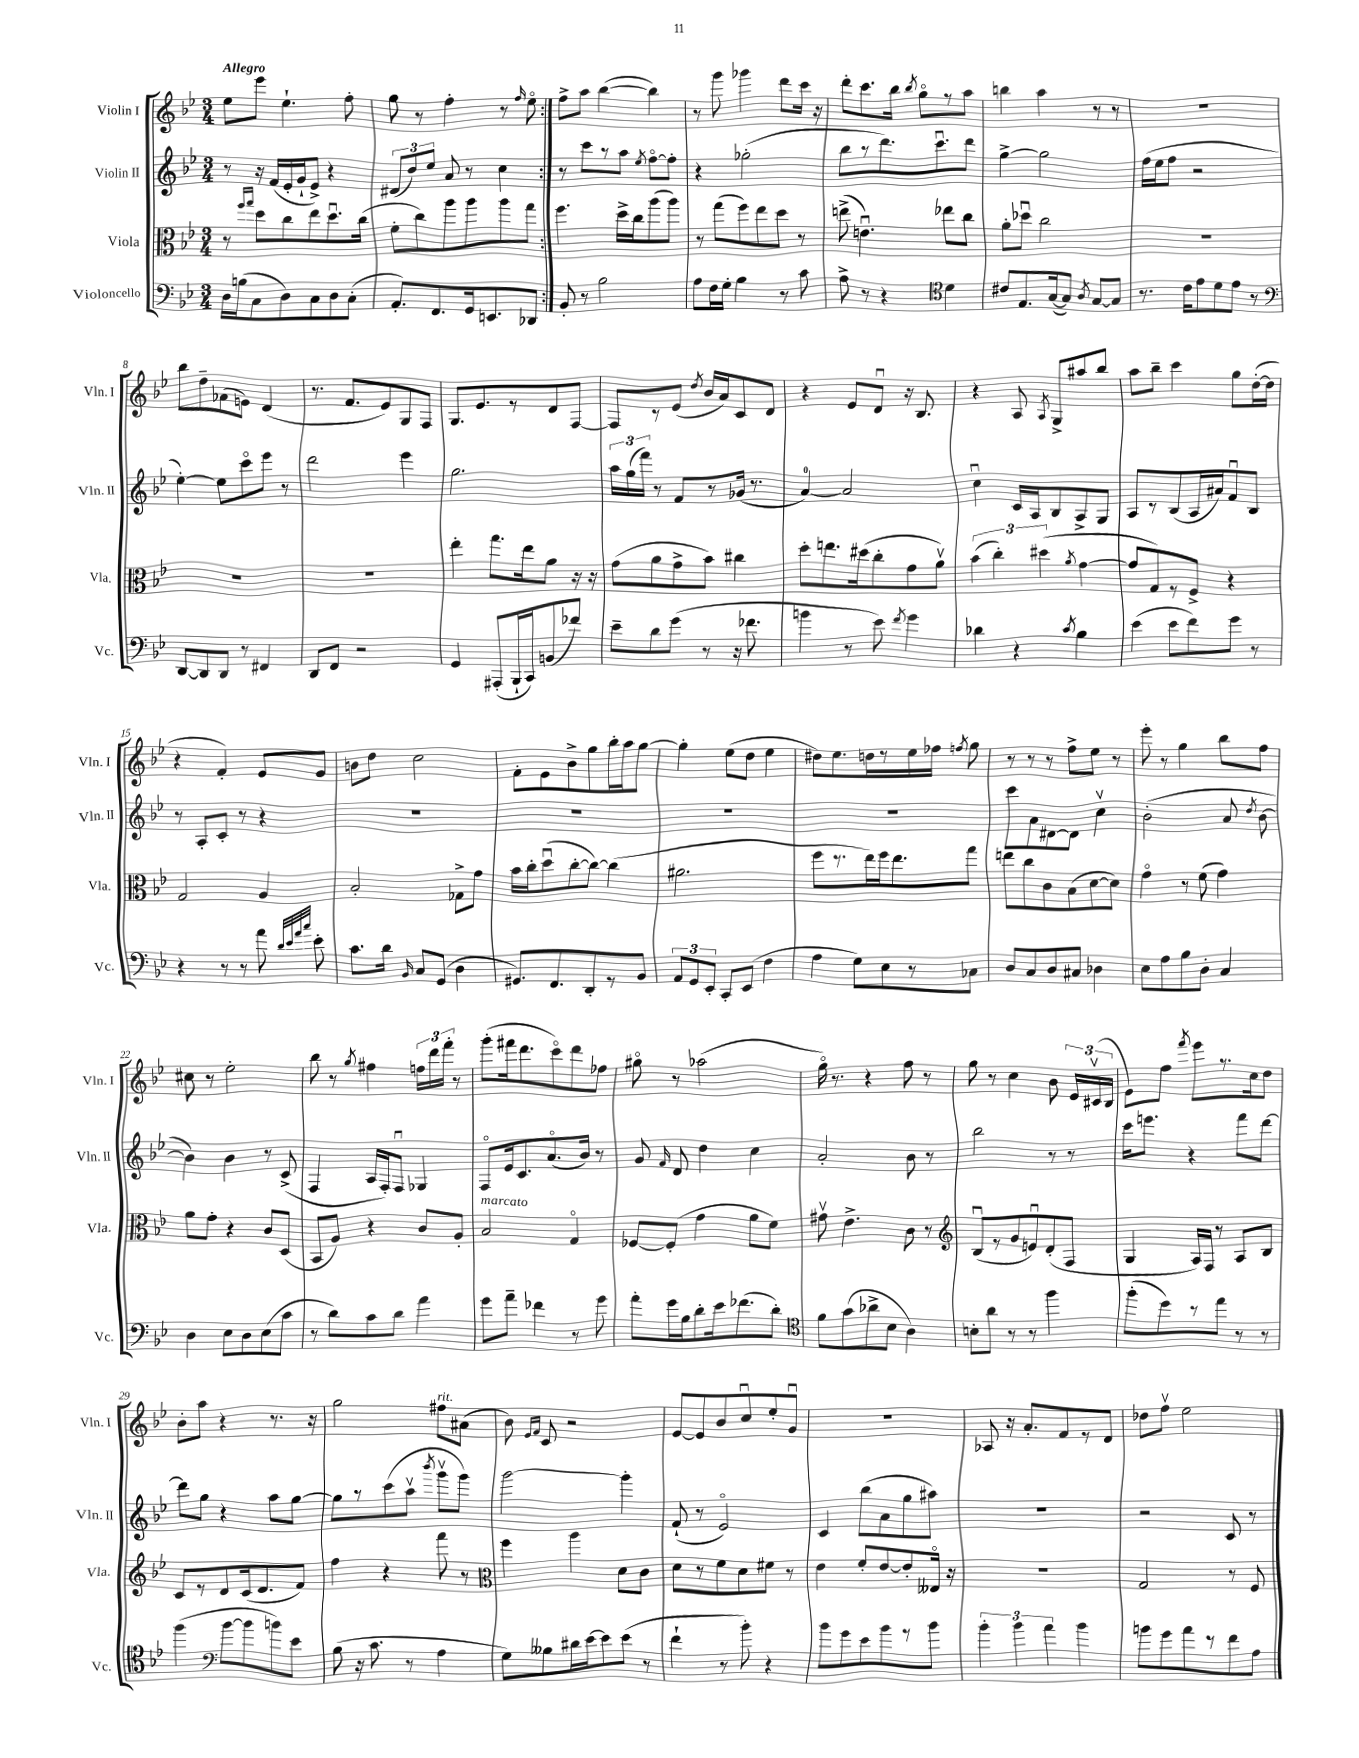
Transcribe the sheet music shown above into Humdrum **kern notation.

**kern	**kern	**kern	**kern
*part4	*part3	*part2	*part1
*staff4	*staff3	*staff2	*staff1
*I"Violoncello	*I"Viola	*I"Violin II	*I"Violin I
*I'Vc.	*I'Vla.	*I'Vln. II	*I'Vln. I
*clefF4	*clefC3	*clefG2	*clefG2
*k[b-e-]	*k[b-e-]	*k[b-e-]	*k[b-e-]
*M3/4	*M3/4	*M3/4	*M3/4
=1	=1	=1	=1
!	!	!	!LO:TX:a:B:t=Allegro
16D\LL	8r	8r	8ee-\L
(16Bn\J	.	.	.
.	16qqff/LL	.	.
.	16qqgg/JJ	.	.
8C\	8dd\L	16r	8eee-\J
.	.	(16f/LL	.
8D\)	8cc\	16e-'/	4.ee-`\
.	.	16g`/J	.
8C\	8ee-\	8e-^/J)	.
8D\	8.ddu\	4r	.
(8C'\J	.	.	8ff'\
.	(16cc\Jk	.	.
=2	=2	=2	=2
8.AA'/L)	8f'\L	(12d#X/L	8gg\
.	.	12dd/)	.
.	8cc\)	.	8r
.	.	12ee-/J	.
8.FF/	.	.	.
.	8aa\	8a/	4ff'\
16GG/k	8aa\	8r	.
8.EEn/	.	.	.
.	8aa\	4cc\	8r
.	.	.	16qqff/
8DD-X/J	8gg\J	.	8ee-\
=3:|!	=3:|!	=3:|!	=3:|!
8BB-'/	4.ff\	8r	8ff^\L
8r	.	8ccc\L	8aa\J
2B-\	.	8r	([4bb-\
.	16dd^\LL	8aa\J	.
.	16cc\J	.	.
.	.	8qee-/	.
.	(8aa\	[8ff\L	4bb-\])
.	8aa\J)	8ff'\J]	.
=4	=4	=4	=4
8A\L	8r	4r	8r
16F\L	(8gg\L	.	8ggg\
16G'\JJ	.	.	.
4B-\	8ff\)	(2gg-X'\	4ggg-X\
.	8ee-\	.	.
8r	8dd\J	.	8ddd\L
8c\	8r	.	16ccc\Jk
.	.	.	16r
=5	=5	=5	=5
8A^\	(8een^\	8bb-\L	8ddd'\L
8r	4.enu\)	8r	8.ccc\
4r	.	8.ddd\)	.
.	.	.	16bb-\Jk
.	.	.	8qbb-/
.	.	.	8gg\L
.	.	8.cccu\	.
*clefC4	*	*	*
4d\	8ee-X\L	.	8r
.	8cc\J	8ddd\J	8aa\J
=6	=6	=6	=6
8c#X/L	8a'\L	[4gg^\	4bbn\
8.E-/	8dd-Xu\J	.	.
.	2cc\	2gg\]	4aa\
([16G/k	.	.	.
8G/J])	.	.	.
8qA/	.	.	.
[8G/L	.	.	8r
8G/J]	.	.	8r
=7	=7	=7	=7
8.r	2.r	(16ff\LL	2.r
.	.	16ee-\J	.
.	.	8ff\J	.
16c\KL	.	.	.
8e-\	.	2r	.
8d\	.	.	.
8e-\J	.	.	.
8r	.	.	.
!!LO:LB:g=z
=8	=8	=8	=8
*clefF4	*	*	*
[8DD/L	2.r	[4ee-'\)	8bb-\L
8DD/]	.	.	8dd~\
8DD/J	.	8ee-\L]	(8f-X\
8r	.	8ccc\	8en\J)
4FF#X/	.	8eee-\J	(4d/
.	.	8r	.
=9	=9	=9	=9
8DD/L	2.r	2ddd\	8.r
8FF/J	.	.	.
.	.	.	8.f/L
2r	.	.	.
.	.	.	8e-/)
.	.	4eee-\	8G/
.	.	.	8F/J
=10	=10	=10	=10
4GG/	4ee-'\	2.gg\	8.G/L
.	.	.	8.e-/
(8AAA#X'/L	8.gg\L	.	.
16BBB-`/L	.	.	8r
16CC/J)	16ee-\k	.	.
(8BBn/	8a\J	.	8d/
8f-X/J)	16r	.	[8F/J
.	16r	.	.
=11	=11	=11	=11
8e-~\L	(8g\L	24aa\LL	8F/L]
.	.	(24gg\	.
.	.	24fff\JJ)	.
8d\	8a\	8r	8r
(8g\J	8g^\	8f/L	(8e-/J
.	.	.	8qdd/
8r	8b-\J)	8r	16b-/LL
.	.	.	16a/J)
16r	4cc#X\	(16g-X/Jk	8c/
8.f-X\	.	8.r	.
.	.	.	8d/J
=12	=12	=12	=12
4bn\	8dd'\L	[4a/)	4r
.	8.een\	.	.
8r	.	2a/]	8e-/L
.	(16dd#X\k	.	.
8e-\)	8cc'\	.	8du/J
8qf/	.	.	.
4g\	8g\	.	16r
.	.	.	8.B-/
.	8av\J)	.	.
=13	=13	=13	=13
4d-X\	(6b-\	4ccu\	4r
.	6cc'\)	.	.
4r	.	16c/LL	8A/
.	.	16A/J	.
.	(6dd#X\	.	.
.	.	.	8qA/
.	.	8B-/	8G^/L
8qc/	8qa/	.	.
4B-\	[4g\	8A^/	8aa#X/
.	.	8G/J	8bb-/J
=14	=14	=14	=14
(4e-\	8g/L]	8A/L	8aa\L
.	8G/)	8r	8bb-~\J
8e-\L	8r	(8B-/	4ccc\
8f\)	8F^/J	16A/L	.
.	.	16a#X/J)	.
8g\J	4r	8fu/	8gg\L
8r	.	8B-/J	([16dd'\L
.	.	.	16dd\JJ]
!!LO:LB:g=z
=15	=15	=15	=15
4r	2G/	8r	4r
.	.	8A'/L	.
8r	.	8c'/J	4f'/)
8r	.	8r	.
8a\	4A/	4r	8e-/L
32qqd/LLL	.	.	.
32qqe-/	.	.	.
32qqa/	.	.	.
32qqcc/JJJ	.	.	.
8e-'\	.	.	8g/J
=16	=16	=16	=16
8.c\L	2B-'/	2.r	8bn\L
.	.	.	8dd\J
16d\Jk	.	.	.
16qqBB-/	.	.	.
8C/L	.	.	2cc\
(8GG/J	.	.	.
4D\	8G-X^\L	.	.
.	8g\J	.	.
=17	=17	=17	=17
8.GG#X/L)	16b-\LL	2.r	8f'\L
.	16cc'\J	.	.
.	(8ddu\	.	8e-\
8.FF/	.	.	.
.	[8cc'\	.	8b-^\
8DD'/	8cc\J_)	.	8gg\
8r	(4cc\]	.	16bb-'\L
.	.	.	16aa\J
8BB-/J	.	.	[8gg\J
=18	=18	=18	=18
12AA/L	2.a#X\	2.r	4gg'\]
12GG/	.	.	.
12EE-'/J	.	.	.
8CC'/L	.	.	(8ee-\L
(8EE-/J	.	.	8dd\J
4F\	.	.	4ee-\
=19	=19	=19	=19
4A\	8ff\L	2.r	8dd#X\L)
.	8.r	.	8.ee-\
8G\L)	.	.	.
.	16ee-\L)	.	16ddn\L
8E-\	16ff\J	.	8r
.	8.ee-\	.	.
8r	.	.	16ee-\
.	.	.	16ff-X\JJ
.	.	.	8qffn/
8C-X\J	8gg\J	.	8gg\
=20	=20	=20	=20
8D/L	8een\L	8ccc\L	8r
8C/	8cc\	8a\	8r
8D/	8c\	[8d#X\	8r
8C#X/J	(8B-\	8d#\J]	8ff^\L
4D-X\	[8d\	4ccv\	8ee-\J
.	8d\J])	.	8r
=21	=21	=21	=21
8E-\L	4g\	(2b-'\	8eee-'\
8A\	.	.	8r
8B-\	8r	.	4gg\
8D'\J	(8f\	.	.
4C/	4g\)	8a/	8bb-\L
.	.	8qdd/	.
.	.	[8b-\	8ff\J
!!LO:LB:g=z
=22	=22	=22	=22
4D\	8a\L	4b-\])	8cc#X\
.	8g'\J	.	8r
8E-\L	4r	4b-\	2ee-'\
8D\	.	.	.
(8E-\	8c/L	8r	.
8c\J	(8D/J	(8c^/	.
=23	=23	=23	=23
8r	8BB-/L	4F/	8bb-\
8d\L)	8A/J)	.	8r
.	.	.	8qgg/
8c\	4r	16A/LL	4ff#X\
.	.	16F'/J)	.
8d\J	.	8Fu/J	.
4a\	8c/L	4G-X/	24ffn\LL
.	.	.	24ddd\
.	.	.	24fff'\JJ
.	8A'/J	.	8r
=24	=24	=24	=24
!	!LO:TX:a:i:t=marcato	!	!
8g\L	2B-/	8F/L	(8ggg'\L
8a~\J	.	16e-/k	16fff#X\k
.	.	8.c/	8.ddd\
4f-X\	.	.	.
.	.	(8.a/	8ccc\)
8r	4G/	.	8ddd\
.	.	16b-/Jk)	.
8g\	.	8r	8ff-X\J
=25	=25	=25	=25
8a'\L	[8F-X/L	8g/	8gg#X\
.	.	16qqf/	.
16g\L	(8F-'/J]	8d/	8r
16B-\J	.	.	.
8d'\	4g\	4dd\	(2aa-X\
16e-\k	.	.	.
(8.f-X\	.	.	.
.	8a\L	4cc\	.
8d'\J)	8f\J)	.	.
=26	=26	=26	=26
*clefC4	*	*	*
8f\L	8g#Xv\	2a'/	16gg\)
.	.	.	8.r
(8g\	4.e-^\	.	.
8a-X^\	.	.	4r
8B-\J	.	.	.
4A\)	8c\	8b-\	8ff\
.	8r	8r	8r
=27	=27	=27	=27
*	*clefG2	*	*
8Bn'\L	(8B-u/L	2bb-\	8gg\
8a\J	8r	.	8r
8r	8g/	.	4cc\
8r	8enu/)	.	.
4ff\	(8d'/	8r	8b-\
.	8F/J	8r	24e-/LL
.	.	.	(24c#Xv/
.	.	.	24B-/JJ
=28	=28	=28	=28
(8ff'\L	4G/	16ccc\KL	8e-\L)
.	.	8.eeen\J	.
8dd\)	.	.	8ff\J
.	.	.	8qfff/
8r	16A/LL)	4r	8eee-\L
.	16F/JJ	.	.
8ee-\J	8r	.	8.r
8r	8A/L	8fff\L	.
.	.	.	16cc\k
8r	8B-/J	[8ddd\J	8dd\J
!!LO:LB:g=z
=29	=29	=29	=29
(4ff\	8c/L	8ddd\L]	8b-'\L
.	8r	8gg\J	8aa\J
*clefF4	*	*	*
[8b-\L	8d/	4r	4r
8b-\]	(16c/k	.	.
.	8.d/	.	.
8bn\)	.	8aa\L	8.r
8e-\J	8f/J)	[8gg\J	.
.	.	.	16r
=30	=30	=30	=30
(8B-\	4ff\	8gg\L]	2gg\
16r	.	8r	.
8.c\	.	.	.
.	4r	(8ccc\	.
8r	.	8aav\J	.
.	.	8qbbb-/	.
!	!	!	!LO:TX:a:i:t=rit.
4A\	8fff\	8gggv\L	8ff#X\L
.	8r	8ggg\J)	(8a#X\J
=31	=31	=31	=31
*	*clefC3	*	*
8G\L)	4ff\	[2ggg\	8b-\)
.	.	.	16qqe-/LL
.	.	.	16qqf/JJ
8B--X\	.	.	8c/
16d#X\L	4aa\	.	2r
[16e-\J	.	.	.
8e-\]	.	.	.
(8e-\J	8d\L	4ggg'\]	.
8r	8c\J	.	.
=32	=32	=32	=32
4f`\	8d\L	(8f`/	[8e-/L
.	8r	8r	8e-/]
8r	8f\	2e-/)	8b-/
8b-'\)	8d\	.	8ccu/
4r	8f#X\J	.	8ee-'/
.	8r	.	8gu/J
=33	=33	=33	=33
8b-\L	4e-\	4c/	2.r
8g\	.	.	.
8e-\	8f'/L	(8bb-\L	.
8b-\	[8e-/	8a\	.
8r	8e-'/]	8gg\	.
8b-\J	16E--X/Jk	8aa#X\J)	.
.	16r	.	.
=34	=34	=34	=34
6b-'\	2.r	2.r	8A-X/
.	.	.	16r
6b-\	.	.	.
.	.	.	8.a'/L
6a\	.	.	.
.	.	.	8f/
4b-\	.	.	8r
.	.	.	8d/J
=35	=35	=35	=35
8bn\L	2G/	2r	8dd-X\L
8g\	.	.	8ffv\J
8a\	.	.	2ee-\
8r	.	.	.
8f\	8r	8c/	.
8A\J	8F/	8r	.
==	==	==	==
*-	*-	*-	*-
